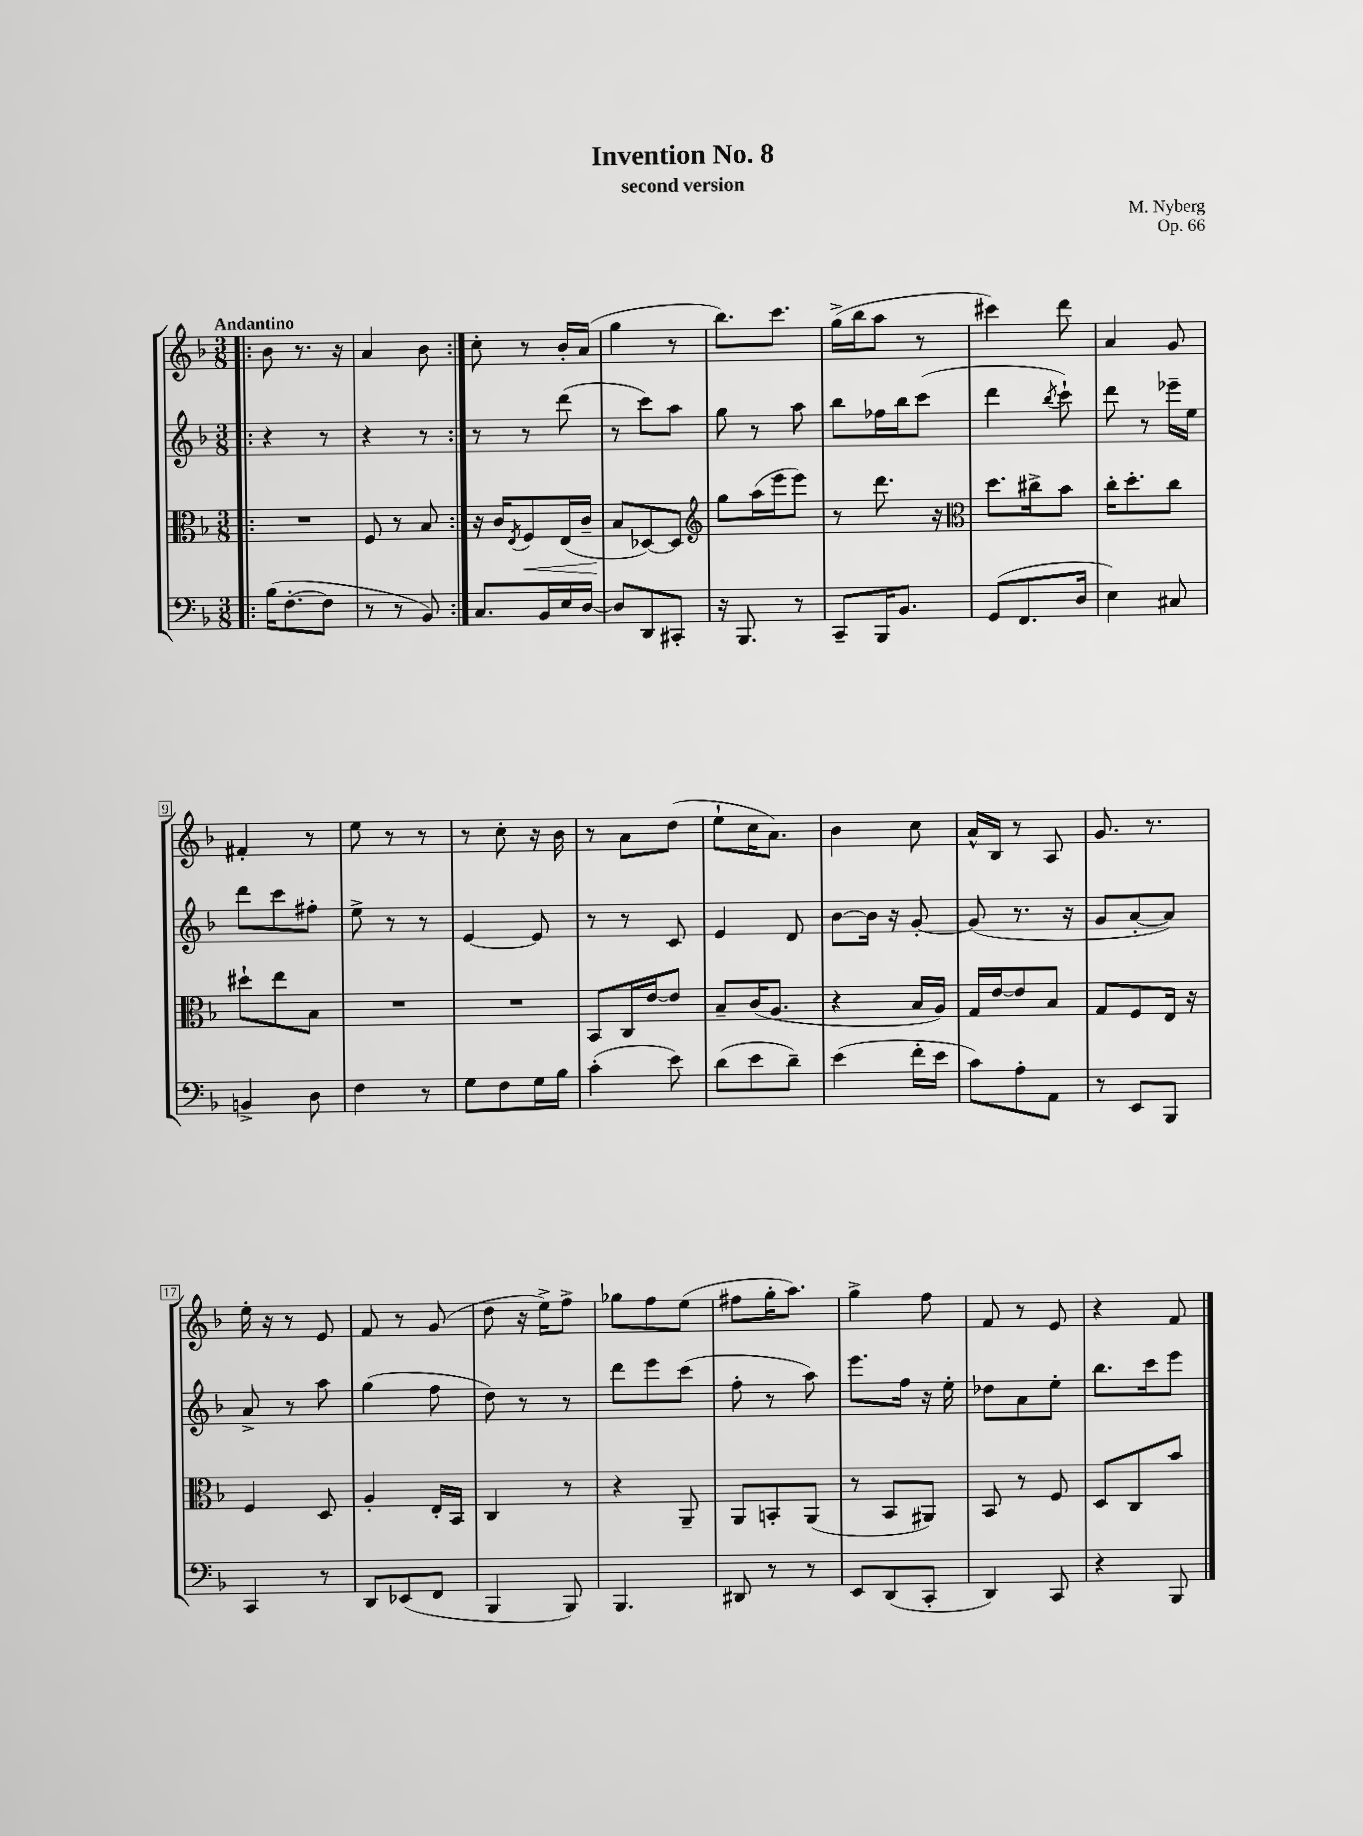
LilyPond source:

\header { title = "Invention No. 8" composer = "M. Nyberg" subtitle = "second version" opus = "Op. 66" }
<<
\new StaffGroup <<
\new Staff = "s0" {
    \clef treble \key f \major \numericTimeSignature \time 3/8 \tempo "Andantino"
    \repeat volta 2 { \bar ".|:" bes'8 r8. r16 |
    a'4 bes'8 | }
    c''8-. r8 bes'16-. a'16( |
    g''4 r8 |
    bes''8.) c'''8. |
    g''16->( bes''16 a''8 r8 |
    cis'''4) d'''8 |
    a'4 g'8 |
    fis'4-. r8 |
    e''8 r8 r8 |
    r8 c''8-. r16 bes'16 |
    r8 a'8 d''8( |
    e''8-! c''16 a'8.) |
    bes'4 c''8 |
    a'16-^ bes16 r8 a8 |
    g'8. r8. |
    e''16-. r16 r8 e'8 |
    f'8 r8 g'8( |
    d''8 r16 e''16->) f''8-> |
    ges''8 f''8 e''8( |
    fis''8 g''16-. a''8.) |
    g''4-> f''8 |
    f'8 r8 e'8 |
    r4 f'8 \bar "|." |
}
\new Staff = "s1" {
    \clef treble \key f \major \numericTimeSignature \time 3/8
    \repeat volta 2 { \bar ".|:" r4 r8 |
    r4 r8 | }
    r8 r8 d'''8( |
    r8 c'''8) a''8 |
    g''8 r8 a''8 |
    bes''8 fes''16 bes''16 c'''8( |
    d'''4 \acciaccatura { bes''8 } c'''8-!) |
    d'''8 r8 ees'''16-- e''16 |
    d'''8 c'''8 fis''8-. |
    e''8-> r8 r8 |
    e'4~ e'8 |
    r8 r8 c'8 |
    e'4 d'8 |
    bes'8~ bes'16 r16 g'8~-. |
    g'8( r8. r16 |
    g'8 a'8~-. a'8) |
    a'8-> r8 a''8 |
    g''4( f''8 |
    d''8) r8 r8 |
    d'''8 e'''8 c'''8( |
    f''8-. r8 a''8) |
    e'''8. f''16 r16 e''16-. |
    des''8 a'8 e''8-. |
    bes''8. c'''16 e'''8 \bar "|." |
}
\new Staff = "s2" {
    \clef alto \key f \major \numericTimeSignature \time 3/8
    \repeat volta 2 { \bar ".|:" R4. |
    f8 r8 bes8 | }
    r16 c'16 \acciaccatura { e8 } f8\< e16( c'16-- |
    bes8\! des8~) des8 |
    \clef treble g''8 a''16( e'''16 e'''8) |
    r8 d'''8. r16 |
    \clef alto d''8. cis''16-> bes'8 |
    c''16-. d''8.-. c''8 |
    dis''8-! e''8 bes8 |
    R4. |
    R4. |
    bes,8 c16 e'16~ e'8 |
    bes8-- c'16( a8. |
    r4 bes16 a16) |
    g16 e'16~ e'8 bes8 |
    g8 f8 e16 r16 |
    f4 d8 |
    a4-. e16-. bes,16 |
    c4 r8 |
    r4 a,8-- |
    a,8 b,8-. a,8( |
    r8 bes,8 ais,8) |
    bes,8 r8 f8 |
    d8 c8 bes'8 \bar "|." |
}
\new Staff = "s3" {
    \clef bass \key f \major \numericTimeSignature \time 3/8
    \repeat volta 2 { \bar ".|:" bes16( f8.~-. f8 |
    r8 r8 bes,8) | }
    c8. bes,16 e16 d16~ |
    d8 d,8 cis,8-. |
    r16 bes,,8. r8 |
    c,8-- bes,,16 bes,8. |
    g,8( f,8. d16 |
    e4) cis8 |
    b,4-> d8 |
    f4 r8 |
    g8 f8 g16 bes16 |
    c'4-.( e'8) |
    d'8( e'8 d'8--) |
    e'4( f'16-. e'16 |
    c'8) a8-. a,8 |
    r8 e,8 bes,,8 |
    c,4 r8 |
    d,8 ees,8( f,8 |
    bes,,4 bes,,8) |
    bes,,4. |
    dis,8 r8 r8 |
    e,8 d,8( c,8-. |
    d,4) c,8 |
    r4 bes,,8 \bar "|." |
}
>>
>>
\layout { \context { \Score \override BarNumber.stencil = #(make-stencil-boxer 0.1 0.3 ly:text-interface::print) } }
